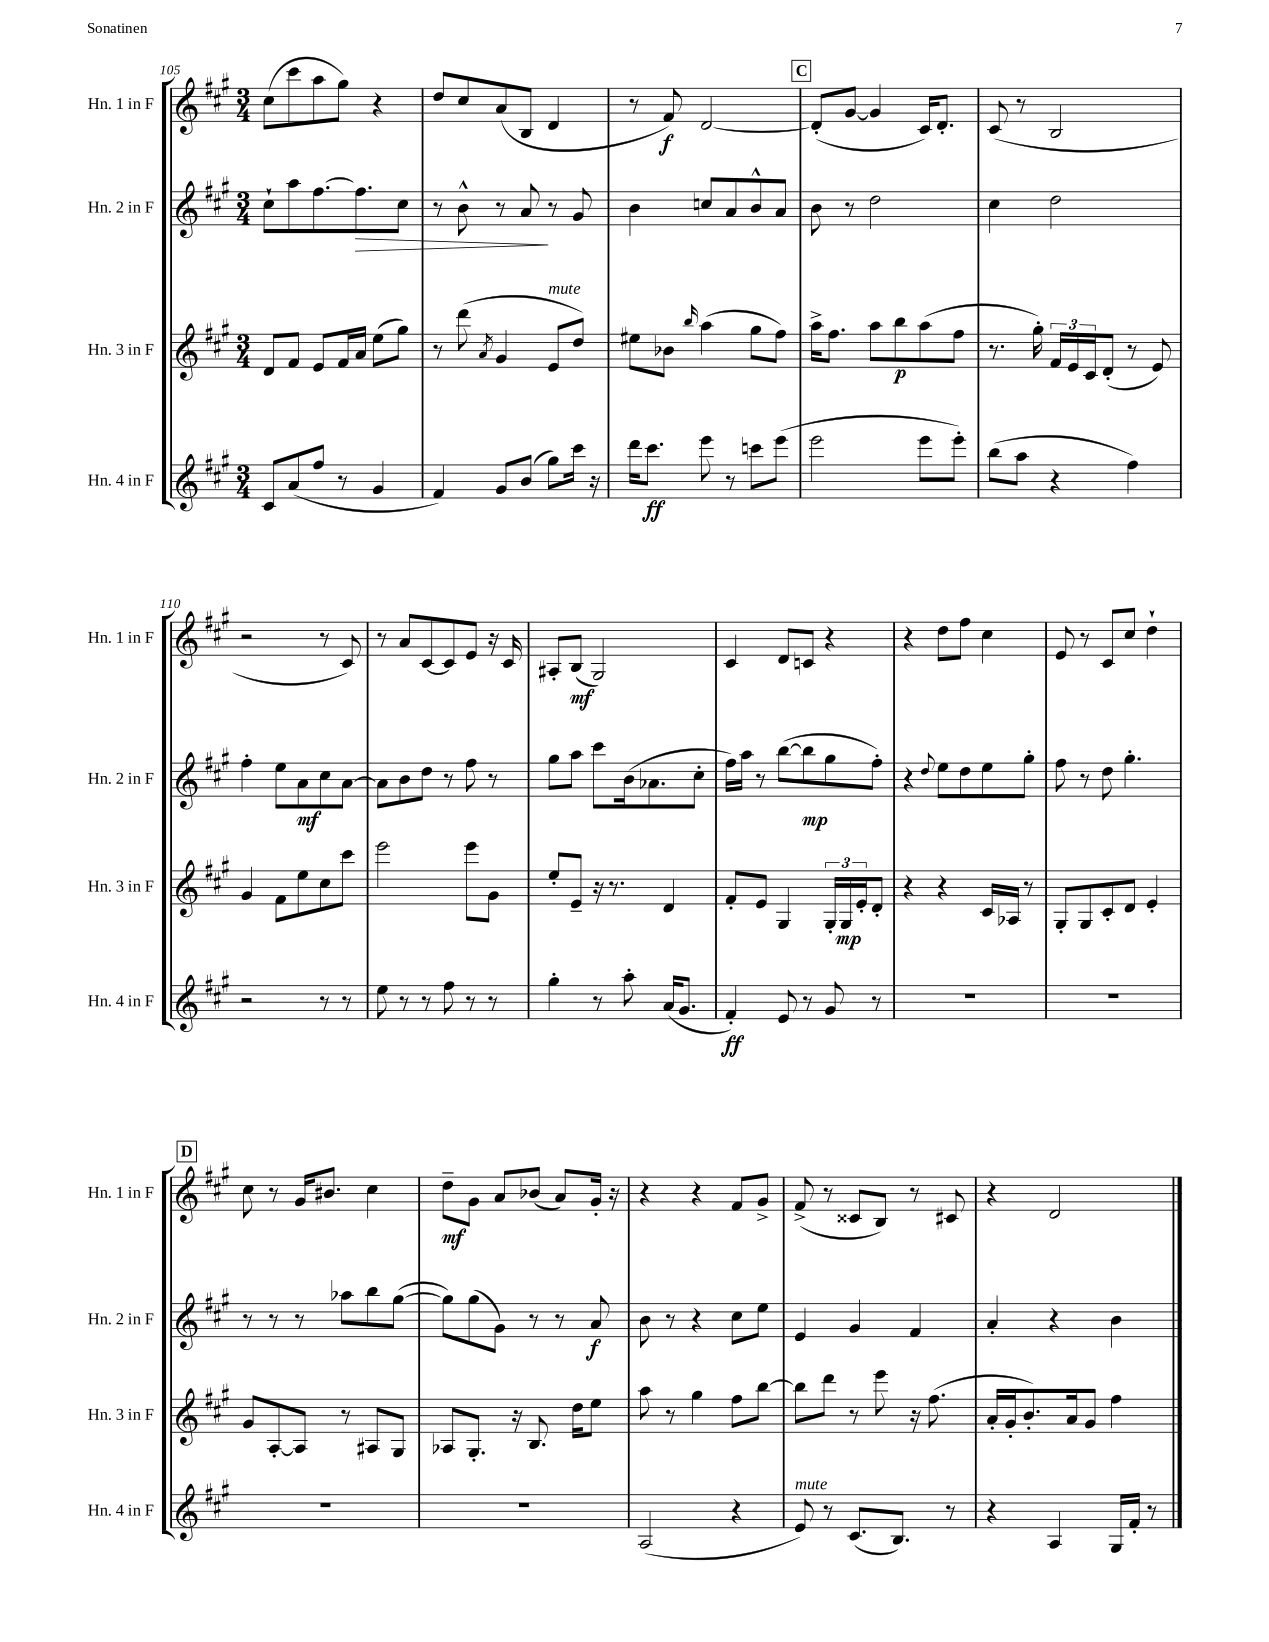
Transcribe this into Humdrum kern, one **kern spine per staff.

**kern	**dynam	**kern	**dynam	**kern	**dynam	**kern	**dynam
*part4	*part4	*part3	*part3	*part2	*part2	*part1	*part1
*staff4	*staff4	*staff3	*staff3	*staff2	*staff2	*staff1	*staff1
*I"Hn. 4 in F	*	*I"Hn. 3 in F	*	*I"Hn. 2 in F	*	*I"Hn. 1 in F	*
*I'Hn. 4 in F	*	*I'Hn. 3 in F	*	*I'Hn. 2 in F	*	*I'Hn. 1 in F	*
*clefG2	*	*clefG2	*	*clefG2	*	*clefG2	*
*k[f#c#g#]	*	*k[f#c#g#]	*	*k[f#c#g#]	*	*k[f#c#g#]	*
*M3/4	*	*M3/4	*	*M3/4	*	*M3/4	*
=105	=105	=105	=105	=105	=105	=105	=105
8c#/L	.	8d/L	.	8cc#`\L	.	(8cc#\L	.
(8a/	.	8f#/J	.	8aa\	.	8ccc#\	.
8ff#/J	.	8e/L	.	[8.ff#\	.	8aa\	.
8r	.	16f#/L	.	.	.	8gg#\J)	.
!	!	!	!	!	!LO:HP:b	!	!
.	.	16a/JJ	.	8.ff#\]	>	.	.
4g#/	.	(8ee\L	.	.	.	4r	.
.	.	8gg#\J)	.	8cc#\J	.	.	.
=106	=106	=106	=106	=106	=106	=106	=106
4f#/)	.	8r	.	8r	.	8dd/L	.
.	.	(8ddd\	.	8b^^\	.	8cc#/	.
.	.	8qa/	.	.	.	.	.
8g#/L	.	4g#/	.	8r	.	(8a/	.
(8b/J	.	.	.	8a/	.	8B/J	.
!	!	!LO:TX:a:i:t=mute	!	!	!	!	!
8gg#\L)	.	8e/L	.	8r	]	4d/	.
16ccc#\Jk	.	8dd/J)	.	8g#/	.	.	.
16r	.	.	.	.	.	.	.
=107	=107	=107	=107	=107	=107	=107	=107
16ddd\KL	.	8ee#X\L	.	4b\	.	8r	.
8.ccc#\J	ff	.	.	.	.	.	.
.	.	8b-X\J	.	.	.	8f#/)	f
.	.	16qqbb/	.	.	.	.	.
8eee\	.	(4aa\	.	8ccn/L	.	[2d/	.
8r	.	.	.	8a/	.	.	.
8cccn\L	.	8gg#\L	.	8b^^/	.	.	.
(8eee\J	.	8ff#\J)	.	8a/J	.	.	.
!!LO:REH:place=s1:t=C
=108	=108	=108	=108	=108	=108	=108	=108
2eee\	.	16aa^\KL	.	8b\	.	(8d'/L]	.
.	.	8.ff#\J	.	.	.	.	.
.	.	.	.	8r	.	[8g#/J	.
.	.	8aa\L	.	2dd\	.	4g#/]	.
.	.	8bb\	p	.	.	.	.
8eee\L	.	(8aa\	.	.	.	16c#/KL)	.
.	.	.	.	.	.	8.d'/J	.
8eee'\J)	.	8ff#\J	.	.	.	.	.
=109	=109	=109	=109	=109	=109	=109	=109
(8bb\L	.	8.r	.	4cc#\	.	(8c#/	.
8aa\J	.	.	.	.	.	8r	.
.	.	16gg#'\)	.	.	.	.	.
4r	.	24f#/LL	.	2dd\	.	2B/	.
.	.	24e/	.	.	.	.	.
.	.	24c#/J	.	.	.	.	.
.	.	(8d'/J	.	.	.	.	.
4ff#\)	.	8r	.	.	.	.	.
.	.	8e/)	.	.	.	.	.
!!LO:LB:g=z
=110	=110	=110	=110	=110	=110	=110	=110
2r	.	4g#/	.	4ff#'\	.	2r	.
.	.	8f#\L	.	8ee\L	.	.	.
.	.	8ee\	.	8a\	mf	.	.
8r	.	8cc#\	.	8cc#\	.	8r	.
8r	.	8ccc#\J	.	[8a\J	.	8c#/)	.
=111	=111	=111	=111	=111	=111	=111	=111
8ee\	.	2eee\	.	8a\L]	.	8r	.
8r	.	.	.	8b\	.	8a/L	.
8r	.	.	.	8dd\J	.	[8c#/	.
8ff#\	.	.	.	8r	.	8c#/]	.
8r	.	8eee\L	.	8ff#\	.	8e/J	.
8r	.	8g#\J	.	8r	.	16r	.
.	.	.	.	.	.	16c#/	.
=112	=112	=112	=112	=112	=112	=112	=112
4gg#'\	.	8ee'/L	.	8gg#\L	.	8A#X'/L	.
.	.	8e~/J	.	8aa\J	.	(8B/J	mf
8r	.	16r	.	8ccc#\L	.	2G#/)	.
.	.	8.r	.	.	.	.	.
8aa'\	.	.	.	(16b\k	.	.	.
.	.	.	.	8.a-X\	.	.	.
(16a/KL	.	4d/	.	.	.	.	.
8.g#/J	.	.	.	.	.	.	.
.	.	.	.	8cc#'\J	.	.	.
=113	=113	=113	=113	=113	=113	=113	=113
4f#'/)	ff	8f#'/L	.	16ff#\LL)	.	4c#/	.
.	.	.	.	16aa\JJ	.	.	.
.	.	8e/J	.	8r	.	.	.
8e/	.	4G#/	.	([8bb\L	.	8d/L	.
8r	.	.	.	8bb\]	mp	8cn/J	.
8g#/	.	24G#'/LL	.	8gg#\	.	4r	.
.	.	24G#/	mp	.	.	.	.
.	.	24e'/J	.	.	.	.	.
8r	.	8d'/J	.	8ff#'\J)	.	.	.
=114	=114	=114	=114	=114	=114	=114	=114
2.r	.	4r	.	4r	.	4r	.
.	.	.	.	8qqdd/	.	.	.
.	.	4r	.	8ee\L	.	8dd\L	.
.	.	.	.	8dd\	.	8ff#\J	.
.	.	16c#/LL	.	8ee\	.	4cc#\	.
.	.	16A-X/JJ	.	.	.	.	.
.	.	8r	.	8gg#'\J	.	.	.
=115	=115	=115	=115	=115	=115	=115	=115
2.r	.	8G#'/L	.	8ff#\	.	8e/	.
.	.	8G#/	.	8r	.	8r	.
.	.	8c#'/	.	8dd\	.	8c#/L	.
.	.	8d/J	.	4.gg#'\	.	8cc#/J	.
.	.	4e'/	.	.	.	4dd`\	.
!!LO:LB:g=z
!!LO:REH:place=s1:t=D
=116	=116	=116	=116	=116	=116	=116	=116
2.r	.	8g#/L	.	8r	.	8cc#\	.
.	.	[8A'/	.	8r	.	8r	.
.	.	8A/J]	.	8r	.	16g#/KL	.
.	.	.	.	.	.	8.b#X/J	.
.	.	8r	.	8aa-X\L	.	.	.
.	.	8A#X/L	.	8bb\	.	4cc#\	.
.	.	8G#/J	.	([8gg#\J	.	.	.
=117	=117	=117	=117	=117	=117	=117	=117
2.r	.	8A-X/L	.	8gg#\L])	.	8dd~\L	mf
.	.	8.G#'/J	.	(8gg#\	.	8g#\J	.
.	.	.	.	8g#\J)	.	8a/L	.
.	.	16r	.	.	.	.	.
.	.	8.B/	.	8r	.	(8b-X/J	.
.	.	.	.	8r	.	8a/L)	.
.	.	16dd\KL	.	.	.	.	.
.	.	8ee\J	.	8a/	f	16g#'/Jk	.
.	.	.	.	.	.	16r	.
=118	=118	=118	=118	=118	=118	=118	=118
(2A/	.	8aa\	.	8b\	.	4r	.
.	.	8r	.	8r	.	.	.
.	.	4gg#\	.	4r	.	4r	.
4r	.	8ff#\L	.	8cc#\L	.	8f#/L	.
.	.	[8bb\J	.	8ee\J	.	8g#^/J	.
=119	=119	=119	=119	=119	=119	=119	=119
!LO:TX:a:i:t=mute	!	!	!	!	!	!	!
8e/)	.	8bb\L]	.	4e/	.	(8f#^/	.
8r	.	8ddd\J	.	.	.	8r	.
(8.c#/L	.	8r	.	4g#/	.	8c##X/L	.
.	.	8eee\	.	.	.	8B/J)	.
8.B/J)	.	.	.	.	.	.	.
.	.	16r	.	4f#/	.	8r	.
.	.	(8.ff#\	.	.	.	.	.
8r	.	.	.	.	.	8c#X/	.
=120	=120	=120	=120	=120	=120	=120	=120
4r	.	16a'/LL	.	4a'/	.	4r	.
.	.	16g#'/J	.	.	.	.	.
.	.	8.b'/)	.	.	.	.	.
4A/	.	.	.	4r	.	2d/	.
.	.	16a/k	.	.	.	.	.
.	.	8g#/J	.	.	.	.	.
16G#/LL	.	4ff#\	.	4b\	.	.	.
16f#'/JJ	.	.	.	.	.	.	.
8r	.	.	.	.	.	.	.
==	==	==	==	==	==	==	==
*-	*-	*-	*-	*-	*-	*-	*-
